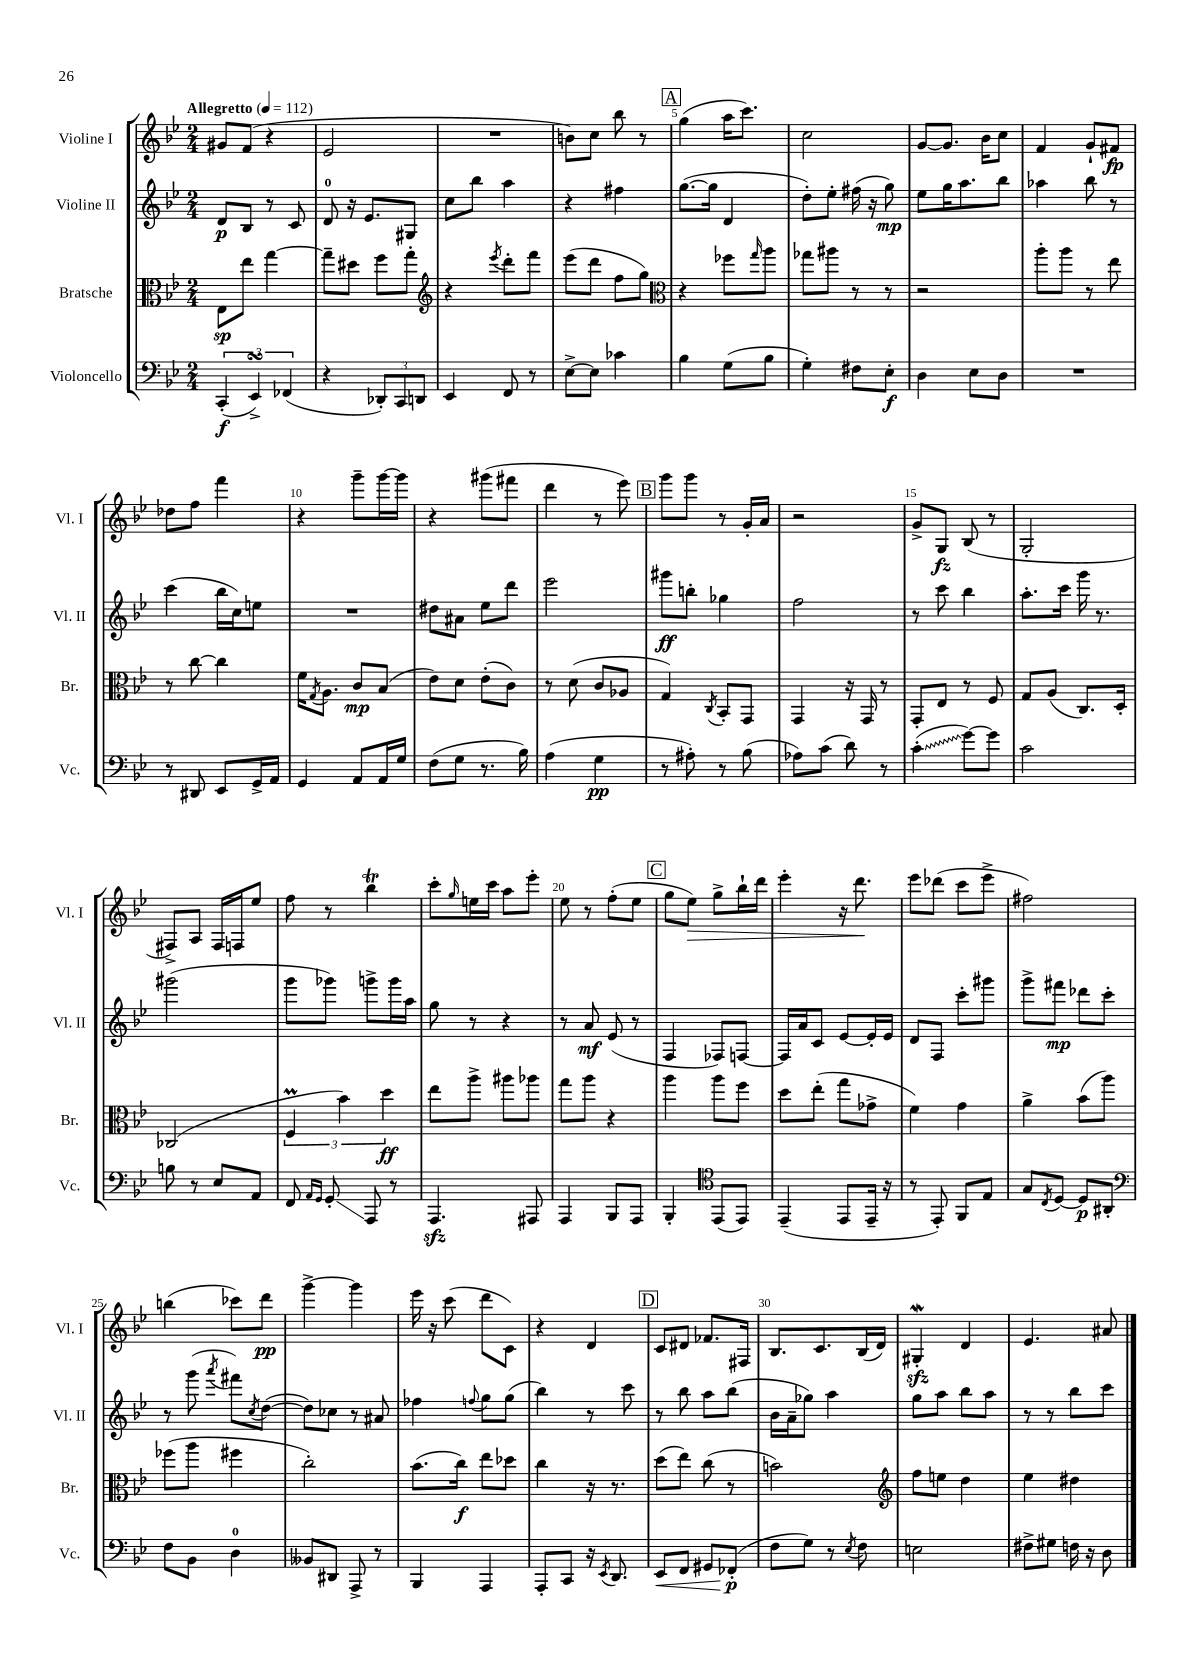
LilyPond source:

<<
\new StaffGroup <<
\new Staff = "s0" \with { instrumentName = "Violine I" shortInstrumentName = "Vl. I" } {
    \clef treble \key bes \major \numericTimeSignature \time 2/4 \tempo "Allegretto" 4 = 112
    gis'8 f'8( r4 |
    ees'2 |
    R2 |
    b'8) c''8 bes''8 r8 |
    \mark \markup { \box "A" } g''4( a''16 c'''8.) |
    c''2 |
    g'8~ g'8. bes'16 c''8 |
    f'4 g'8-! fis'8\fp |
    des''8 f''8 f'''4 |
    r4 g'''8-- g'''16~ g'''16 |
    r4 gis'''8( fis'''8 |
    d'''4 r8 ees'''8) |
    \mark \markup { \box "B" } g'''8 g'''8 r8 g'16-. a'16 |
    r2 |
    g'8-> g8\fz bes8( r8 |
    g2-. |
    fis8->) a8 fis16 f16 ees''8 |
    f''8 r8 bes''4\trill |
    c'''8-. \grace { g''16 } e''16 c'''16 a''8 ees'''8-. |
    ees''8 r8 f''8-.( ees''8 |
    \mark \markup { \box "C" } g''8 ees''8\>) g''8-> bes''16-! d'''16 |
    ees'''4-. r16 d'''8.\! |
    ees'''8 des'''8( c'''8 ees'''8-> |
    fis''2) |
    b''4( ces'''8) d'''8\pp |
    g'''4~-> g'''4 |
    ees'''16 r16 c'''8( d'''8 c'8) |
    r4 d'4 |
    \mark \markup { \box "D" } c'8 dis'8 fes'8. fis16 |
    bes8. c'8. bes16( d'16) |
    gis4-.\mordent\sfz d'4 |
    ees'4. ais'8 \bar "|." |
}
\new Staff = "s1" \with { instrumentName = "Violine II" shortInstrumentName = "Vl. II" } {
    \clef treble \key bes \major \numericTimeSignature \time 2/4
    d'8\p bes8 r8 c'8 |
    d'8-0 r16 ees'8. gis8 |
    c''8 bes''8 a''4 |
    r4 fis''4 |
    \mark \markup { \box "A" } g''8.~( g''16 d'4 |
    d''8-.) ees''8-. fis''16( r16 g''8\mp) |
    ees''8 g''16 a''8. bes''8 |
    aes''4 bes''8 r8 |
    c'''4( bes''16 c''16) e''8 |
    R2 |
    dis''8 ais'8 ees''8 d'''8 |
    ees'''2 |
    \mark \markup { \box "B" } gis'''8\ff b''8-. ges''4 |
    f''2 |
    r8 c'''8 bes''4 |
    a''8.-. c'''16 g'''16 r8. |
    gis'''2( |
    g'''8 ges'''8) g'''8-> g'''16 a''16 |
    g''8 r8 r4 |
    r8 a'8\mf ees'8( r8 |
    \mark \markup { \box "C" } f4 fes8) f8~ |
    f16 a'16 c'8 ees'8~ ees'16-. ees'16 |
    d'8 f8 c'''8-. gis'''8 |
    g'''8-> fis'''8\mp des'''8 c'''8-. |
    r8 g'''8( \acciaccatura { a'''8 } fis'''8) \acciaccatura { c''8 } d''8~( |
    d''8) ces''8 r8 ais'8 |
    fes''4 \appoggiatura { f''8 } g''8 g''8( |
    bes''4) r8 c'''8 |
    \mark \markup { \box "D" } r8 bes''8 a''8 bes''8( |
    bes'16 a'16-- ges''8) a''4 |
    g''8 a''8 bes''8 a''8 |
    r8 r8 bes''8 c'''8 \bar "|." |
}
\new Staff = "s2" \with { instrumentName = "Bratsche" shortInstrumentName = "Br." } {
    \clef alto \key bes \major \numericTimeSignature \time 2/4
    ees8\sp ees''8 g''4~ |
    g''8-- dis''8 f''8 g''8-. |
    \clef treble r4 \acciaccatura { ees'''8 } d'''8-. f'''8 |
    ees'''8( d'''8 f''8 g''8) |
    \mark \markup { \box "A" } \clef alto r4 fes''8 \grace { g''16 } a''8 |
    ges''8 ais''8 r8 r8 |
    r2 |
    a''8-. a''8 r8 ees''8 |
    r8 c''8~ c''4 |
    f'16 \acciaccatura { g8 } a8. c'8\mp bes8( |
    ees'8) d'8 ees'8-.( c'8) |
    r8 d'8( c'8 aes8 |
    \mark \markup { \box "B" } g4) \acciaccatura { c8 } bes,8-. g,8 |
    g,4 r16 g,16 r8 |
    g,8-. ees8 r8 f8 |
    g8 a8( c8.) d16-. |
    ces2( |
    \tuplet 3/2 { f4\prall bes'4) d''4\ff } |
    ees''8 a''8-> ais''8 aes''8 |
    g''8 a''8 r4 |
    \mark \markup { \box "C" } a''4 a''8 f''8 |
    d''8 ees''8-.( g''8 ges'8-> |
    f'4) g'4 |
    a'4-> bes'8( a''8) |
    fes''8( a''8 fis''4 |
    c''2-.) |
    bes'8.( c''16\f) ees''8 des''8 |
    c''4 r16 r8. |
    \mark \markup { \box "D" } d''8( ees''8) c''8( r8 |
    b'2) |
    \clef treble f''8 e''8 d''4 |
    ees''4 dis''4 \bar "|." |
}
\new Staff = "s3" \with { instrumentName = "Violoncello" shortInstrumentName = "Vc." } {
    \clef bass \key bes \major \numericTimeSignature \time 2/4
    \tuplet 3/2 { c,4-.\f( ees,4->\turn) fes,4( } |
    r4 \tuplet 3/2 { des,8-.) c,8 d,8 } |
    ees,4 f,8 r8 |
    ees8~-> ees8 ces'4 |
    \mark \markup { \box "A" } bes4 g8( bes8 |
    g4-.) fis8 ees8-.\f |
    d4 ees8 d8 |
    R2 |
    r8 dis,8 ees,8 g,16-> a,16 |
    g,4 a,8 a,16 g16 |
    f8( g8 r8. bes16) |
    a4( g4\pp |
    \mark \markup { \box "B" } r8 ais8-.) r8 bes8( |
    aes8) c'8( d'8) r8 |
    \once \override Glissando.style = #'zigzag c'4-.\glissando( g'8~) g'8 |
    c'2 |
    b8 r8 ees8 a,8 |
    f,8 \grace { a,16 g,16 } g,8-.\glissando a,,8 r8 |
    a,,4.\sfz ais,,8 |
    a,,4 bes,,8 a,,8 |
    \mark \markup { \box "C" } bes,,4-. \clef tenor ees,8( ees,8) |
    ees,4--( ees,8 ees,16-- r16 |
    r8 ees,8-.) f,8 ees8 |
    g8 \acciaccatura { c8 } d8~ d8\p ais,8-. |
    \clef bass f8 bes,8 d4-0 |
    beses,8 dis,8 a,,8-> r8 |
    bes,,4 a,,4 |
    a,,8-. c,8 r16 \acciaccatura { ees,8 } d,8. |
    \mark \markup { \box "D" } ees,8\< f,8 gis,8 fes,8-.\p\!( |
    f8 g8) r8 \acciaccatura { ees8 } f8 |
    e2 |
    fis8-> gis8 f16 r16 d8 \bar "|." |
}
>>
>>
\layout { \context { \Score \override BarNumber.break-visibility = ##(#f #t #t) barNumberVisibility = #(every-nth-bar-number-visible 5) } }
